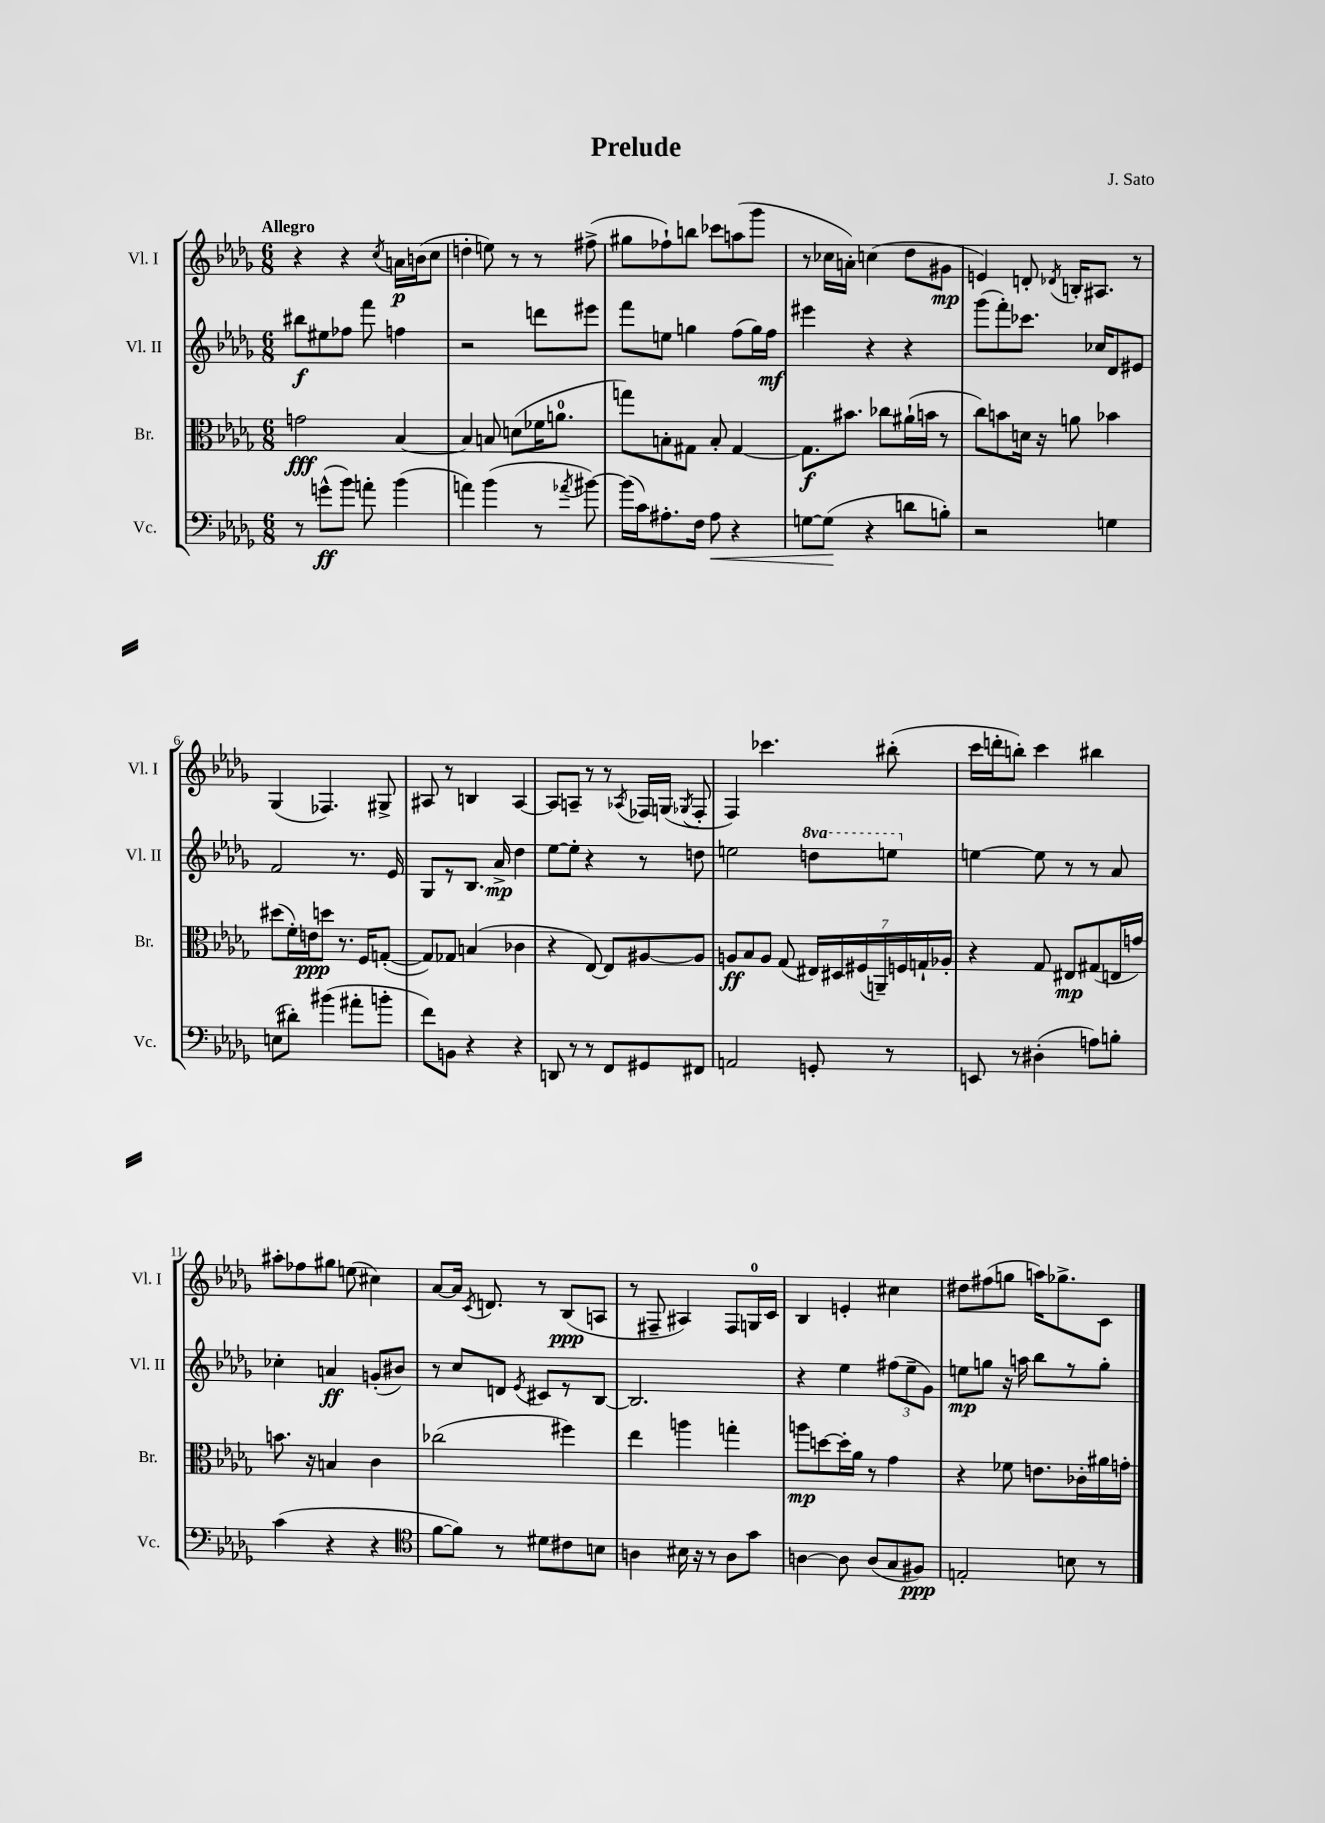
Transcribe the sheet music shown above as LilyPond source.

\header { title = "Prelude" composer = "J. Sato" }
<<
\new StaffGroup <<
\new Staff = "s0" \with { instrumentName = "Vl. I" shortInstrumentName = "Vl. I" } {
    \clef treble \key des \major \numericTimeSignature \time 6/8 \tempo "Allegro"
    \autoBeamOff r4 r4 \acciaccatura { c''8 } a'16[\p b'16( c''8] |
    d''4-. e''8) r8 r8 fis''8->( |
    gis''8[ fes''8-!) b''8] ces'''8[ a''8( ges'''8] |
    r8 ces''16[ a'16]-.) c''4( des''8[ gis'8]\mp |
    e'4) d'8-. \acciaccatura { des'8 } b16[-. ais8.] r8 |
    ges4( fes4.) gis8-> |
    ais8 r8 b4 ais4~ |
    ais8[ a8]-- r8 r8 \acciaccatura { aes8 } fes16[ g16]( \acciaccatura { ges8 } fes8-. |
    f4) ces'''4. bis''8-.( |
    c'''16[ d'''16-. b''8]-.) c'''4 bis''4 |
    ais''8[-. fes''8 gis''8] e''8( cis''4) |
    aes'8[~ aes'16] \acciaccatura { c'8 } d'8. r8 bes8[\ppp( a8] |
    r8 fis8-- ais4) fis8[ g16-0 c'16] |
    bes4 e'4-. cis''4 |
    dis''8[ fis''8( g''8] a''16[) ges''8.-> c'8] \bar "|." |
}
\new Staff = "s1" \with { instrumentName = "Vl. II" shortInstrumentName = "Vl. II" } {
    \clef treble \key des \major \numericTimeSignature \time 6/8 \set Staff.ottavationMarkups = #ottavation-simple-ordinals
    \autoBeamOff bis''8[\f eis''8 fes''8] f'''8 f''4 |
    r2 d'''8[ eis'''8] |
    f'''8[ e''8] g''4 f''8[( g''16) f''16]\mf |
    eis'''4 r4 r4 |
    ges'''8[( f'''8-.) ces'''8.] ces''16[ des'8 eis'8] |
    f'2 r8. ees'16 |
    ges8[ r8 bes8.] aes'16->\mp des''4 |
    ees''8[~ ees''8]-. r4 r8 d''8 |
    e''2 \ottava #1 d'''8[ e'''8] \ottava #0 |
    e''4~ e''8 r8 r8 aes'8 |
    ces''4-. a'4\ff g'8[-.( bis'8]) |
    r8 c''8[ d'8] \acciaccatura { ees'8 } cis'8[ r8 bes8]~ |
    bes2. |
    r4 ees''4 \tuplet 3/2 { fis''8[( ees''8-- ges'8]) } |
    e''8[\mp g''8] r16 a''16 bes''8[ r8 g''8]-. \bar "|." |
}
\new Staff = "s2" \with { instrumentName = "Br." shortInstrumentName = "Br." } {
    \clef alto \key des \major \numericTimeSignature \time 6/8
    \autoBeamOff g'2\fff bes4~ |
    bes4 b8 d'8[( fes'16 a'8.]-0 |
    g''8[) b8-. gis8] b8-. gis4~ |
    gis8.[\f bis'8.] ces''8[ ais'16-!( b'16] r8 |
    c''8[) b'8 d'16] r16 a'8 bes'4 |
    dis''8[( f'16-.) e'16\ppp d''8] r8. f16[ g8]~-.( |
    g8[) ges8] b4( ces'4 |
    r4 ees8~) ees8[ ais8~ ais8] |
    a8[\ff bes8 a8] ges8( \tuplet 7/4 { eis16[) dis16 fis16( a,16--) f16 g16-! aes16]-. } |
    r4 ges8 eis8[\mp gis8( e16 g'16]) |
    b'8. r16 b4 c'4 |
    ces''2( fis''4) |
    ees''4 a''4 g''4-. |
    a''8[\mp d''8~ d''16-. aes'16] r8 ges'4 |
    r4 fes'8 e'8.[ ces'16-. ais'16 g'16]-. \bar "|." |
}
\new Staff = "s3" \with { instrumentName = "Vc." shortInstrumentName = "Vc." } {
    \clef bass \key des \major \numericTimeSignature \time 6/8
    \autoBeamOff r8 g'8[-^\ff( bes'8]) a'8-. bes'4( |
    a'4) bes'4( r8 \acciaccatura { aes'8 } bis'8~) |
    bis'16[( c'16) ais8.-. f16] ais8\< r4 |
    g8[~ g8]\!( r4 d'8[ b8]-.) |
    r2 g4 |
    e8[( dis'8]-.) bis'4( ais'8[-. b'8]-. |
    f'8[) b,8] r4 r4 |
    d,8 r8 r8 f,8[ gis,8 fis,8] |
    a,2 g,8-. r8 |
    e,8 r8 dis4-.( a8[) b8]-. |
    c'4( r4 r4 |
    \clef tenor f'8[~ f'8]) r8 dis'8[ cis'8 b8] |
    a4 bis16 r16 r8 a8[ ges'8] |
    a4~ a8 a8[( ges8 fis8]\ppp) |
    e2-. b8 r8 \bar "|." |
}
>>
>>
